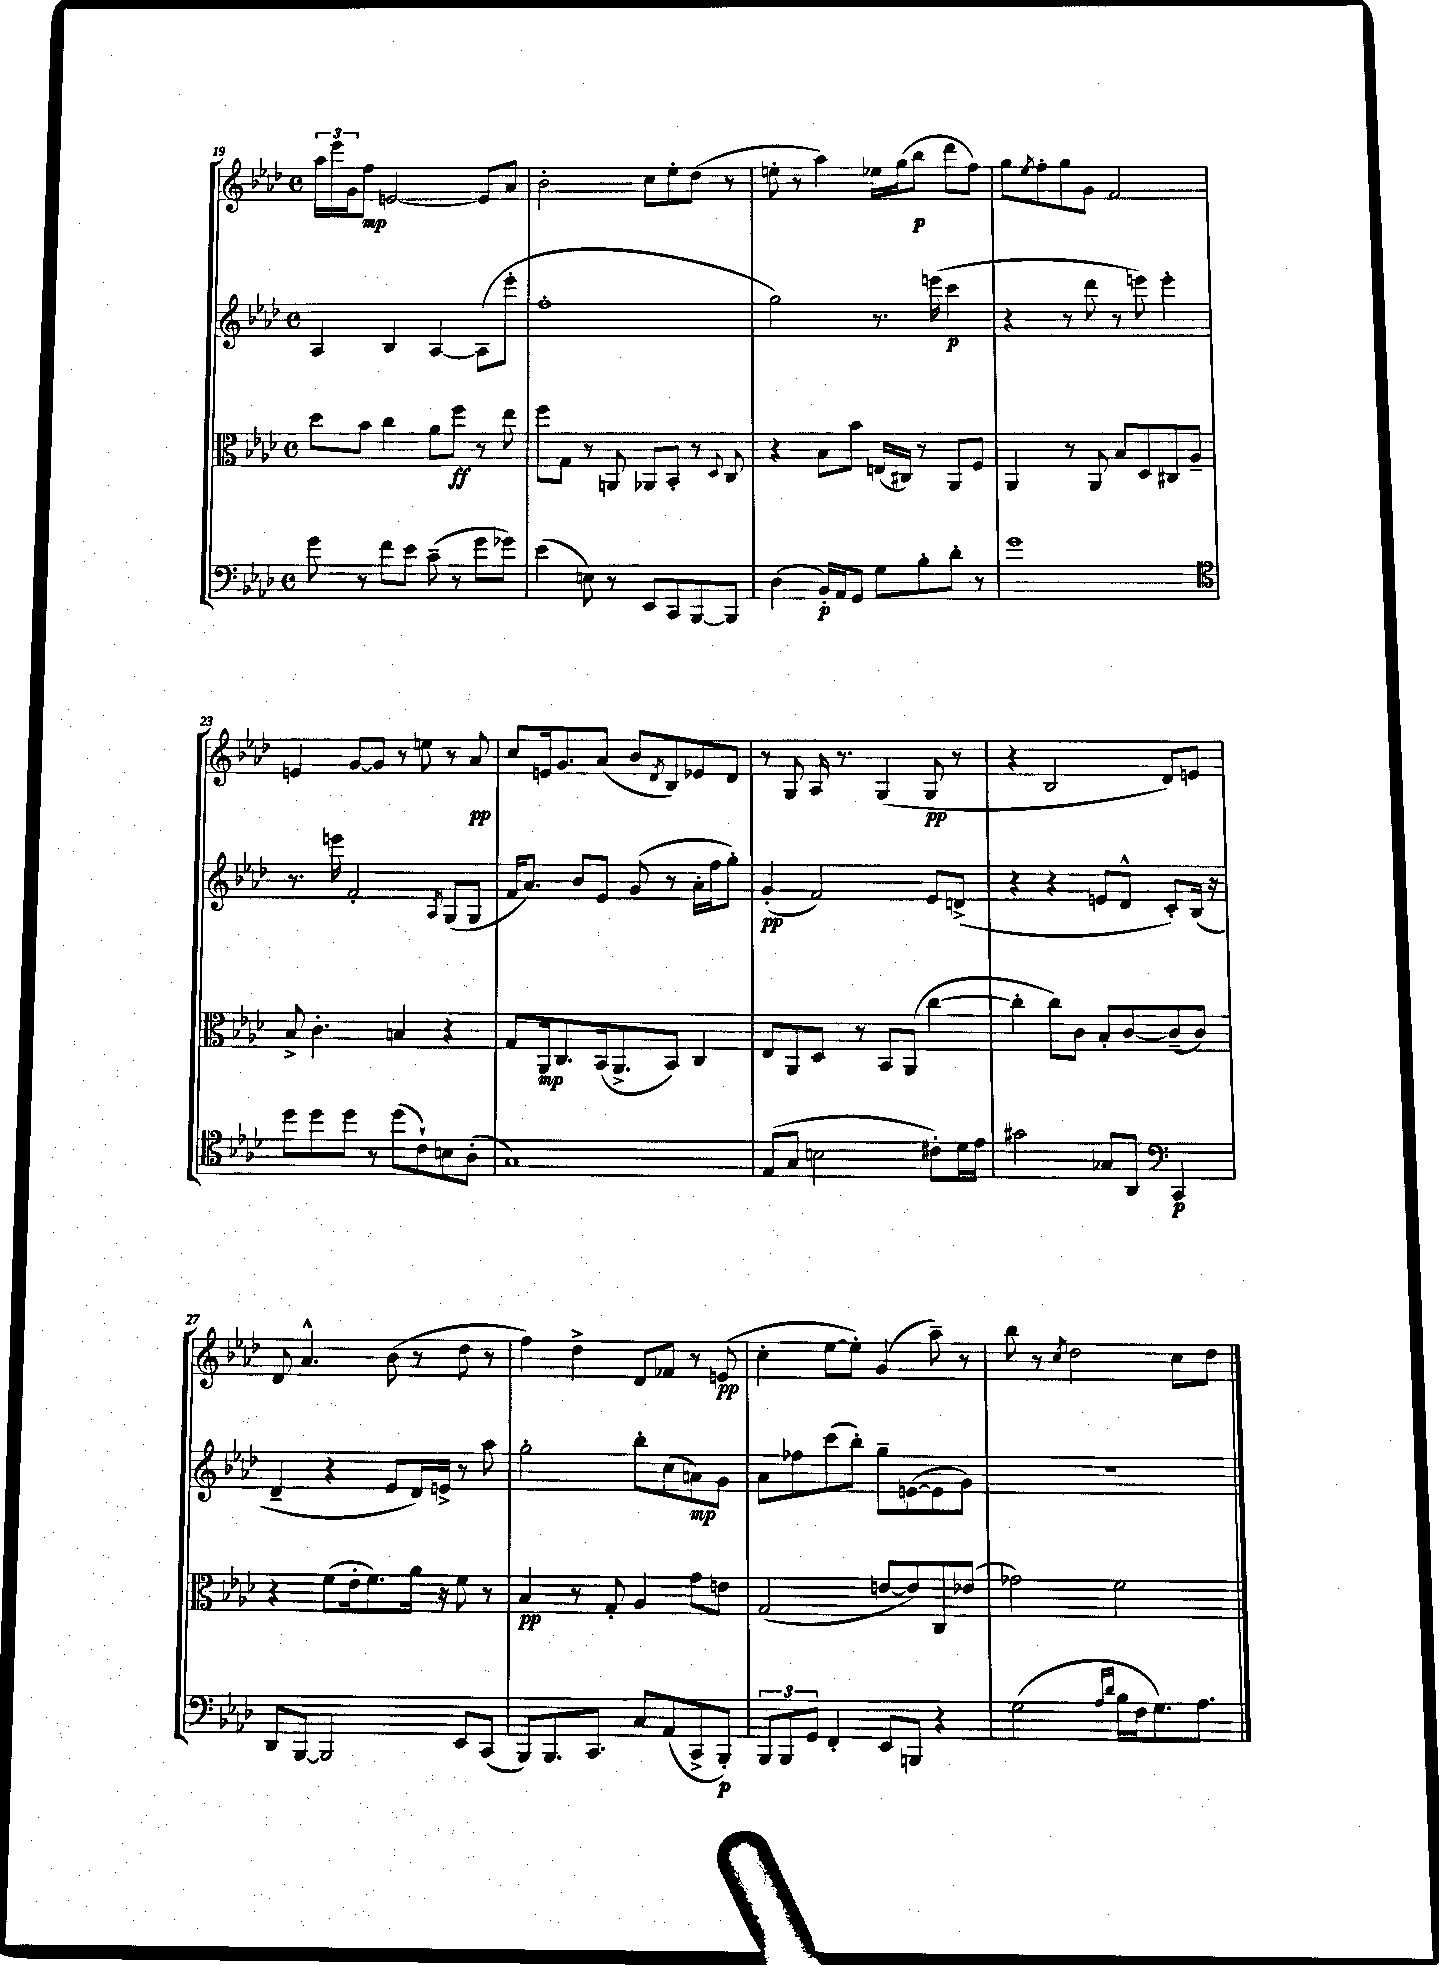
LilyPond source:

<<
\new StaffGroup <<
\new Staff = "s0" {
    \clef treble \key aes \major \defaultTimeSignature \time 4/4
    \tuplet 3/2 { aes''16 ees'''16 g'16 } f''8\mp e'2~ e'8 aes'8 |
    bes'2-. c''8 ees''8-. des''8( r8 |
    e''8-. r8 aes''4) ees''16 g''16( bes''8\p des'''8 f''8) |
    g''8 \acciaccatura { ees''8 } f''8-. g''8 g'8 f'2 |
    e'4 g'8~ g'8 r8 e''8 r8 aes'8\pp |
    c''8 e'16 g'8. aes'8( bes'8 \acciaccatura { des'8 } bes8) ees'8 des'8 |
    r8 g8 aes16 r8. g4( g8\pp r8 |
    r4 bes2 des'8) e'8 |
    des'8 aes'4.-^ bes'8( r8 des''8 r8 |
    f''4) des''4-> des'8 fes'8 r8 e'8\pp( |
    c''4-. ees''8~ ees''8-.) g'4( aes''8--) r8 |
    bes''8 r8 \acciaccatura { c''8 } des''2 c''8 des''8 \bar "|." |
}
\new Staff = "s1" {
    \clef treble \key aes \major \defaultTimeSignature \time 4/4
    aes4 bes4 aes4~ aes8( ees'''8-. |
    f''1-. |
    g''2) r8. e'''16( c'''4\p |
    r4 r8 des'''8 r8 e'''8) e'''4-. |
    r8. e'''16 f'2-. \acciaccatura { aes8 } g8( g8 |
    f'16 aes'8.) bes'8 ees'8 g'8( r8 aes'16-. f''16 g''8-.) |
    g'4-.\pp( f'2) ees'8 d'8->( |
    r4 r4 e'8 des'8-^ c'8-.) bes16( r16 |
    des'4-- r4 ees'8 des'16) e'16-> r8 aes''8 |
    g''2-. bes''8-. c''8( a'8\mp) g'8 |
    aes'8 fes''8 c'''8( bes''8-.) g''8-- e'8~( e'8 g'8) |
    R1 \bar "|." |
}
\new Staff = "s2" {
    \clef alto \key aes \major \defaultTimeSignature \time 4/4
    des''8 bes'8 c''4 aes'8 f''8\ff r8 ees''8 |
    f''8 g8 r8 a,8 aes,8 bes,8-. r8 \appoggiatura { des8 } c8 |
    r4 bes8 bes'8 e16( cis16) r8 aes,8 f8 |
    aes,4 r8 aes,8 bes8 des8 cis8 aes8-- |
    bes8-> c'4.-. b4 r4 |
    g8 aes,16\mp c8. bes,16( aes,8.-> bes,8) c4 |
    ees8 aes,8 des8 r8 bes,8 aes,8( c''4~ |
    c''4-. c''8) c'8 bes8-. c'8~ c'8--( c'8) |
    r4 f'8( ees'16-. f'8.) aes'16 r16 f'8 r8 |
    bes4\pp r8 g8-. aes4 g'8 e'8 |
    g2( e'8~ e'8) c8 ees'8( |
    ges'2) f'2 \bar "|." |
}
\new Staff = "s3" {
    \clef bass \key aes \major \defaultTimeSignature \time 4/4
    g'8 r8 f'8 ees'8 c'8--( r8 g'8 ges'8) |
    ees'4( e8) r8 ees,8 c,8 bes,,8~ bes,,8 |
    des4( bes,16-.\p) aes,16 g,8 g8 bes8-. des'8-. r8 |
    g'1 |
    \clef tenor des''8 des''8 des''8 r8 des''8( c'8-!) b8 aes8-.( |
    g1) |
    ees8( g8 b2 cis'8-.) des'16 ees'16 |
    gis'2 ges8 aes,8 \clef bass c,4\p |
    des,8 bes,,8~ bes,,2 ees,8 c,8( |
    bes,,8) bes,,8. c,8. c8 aes,8( c,8-> bes,,8-.\p) |
    \tuplet 3/2 { bes,,8 bes,,8 g,8 } f,4-. ees,8 b,,8 r4 |
    g2( \grace { aes16 des'16 } bes16 f16 g8.) aes8. \bar "|." |
}
>>
>>
\layout { \context { \Score currentBarNumber = #19 } }
